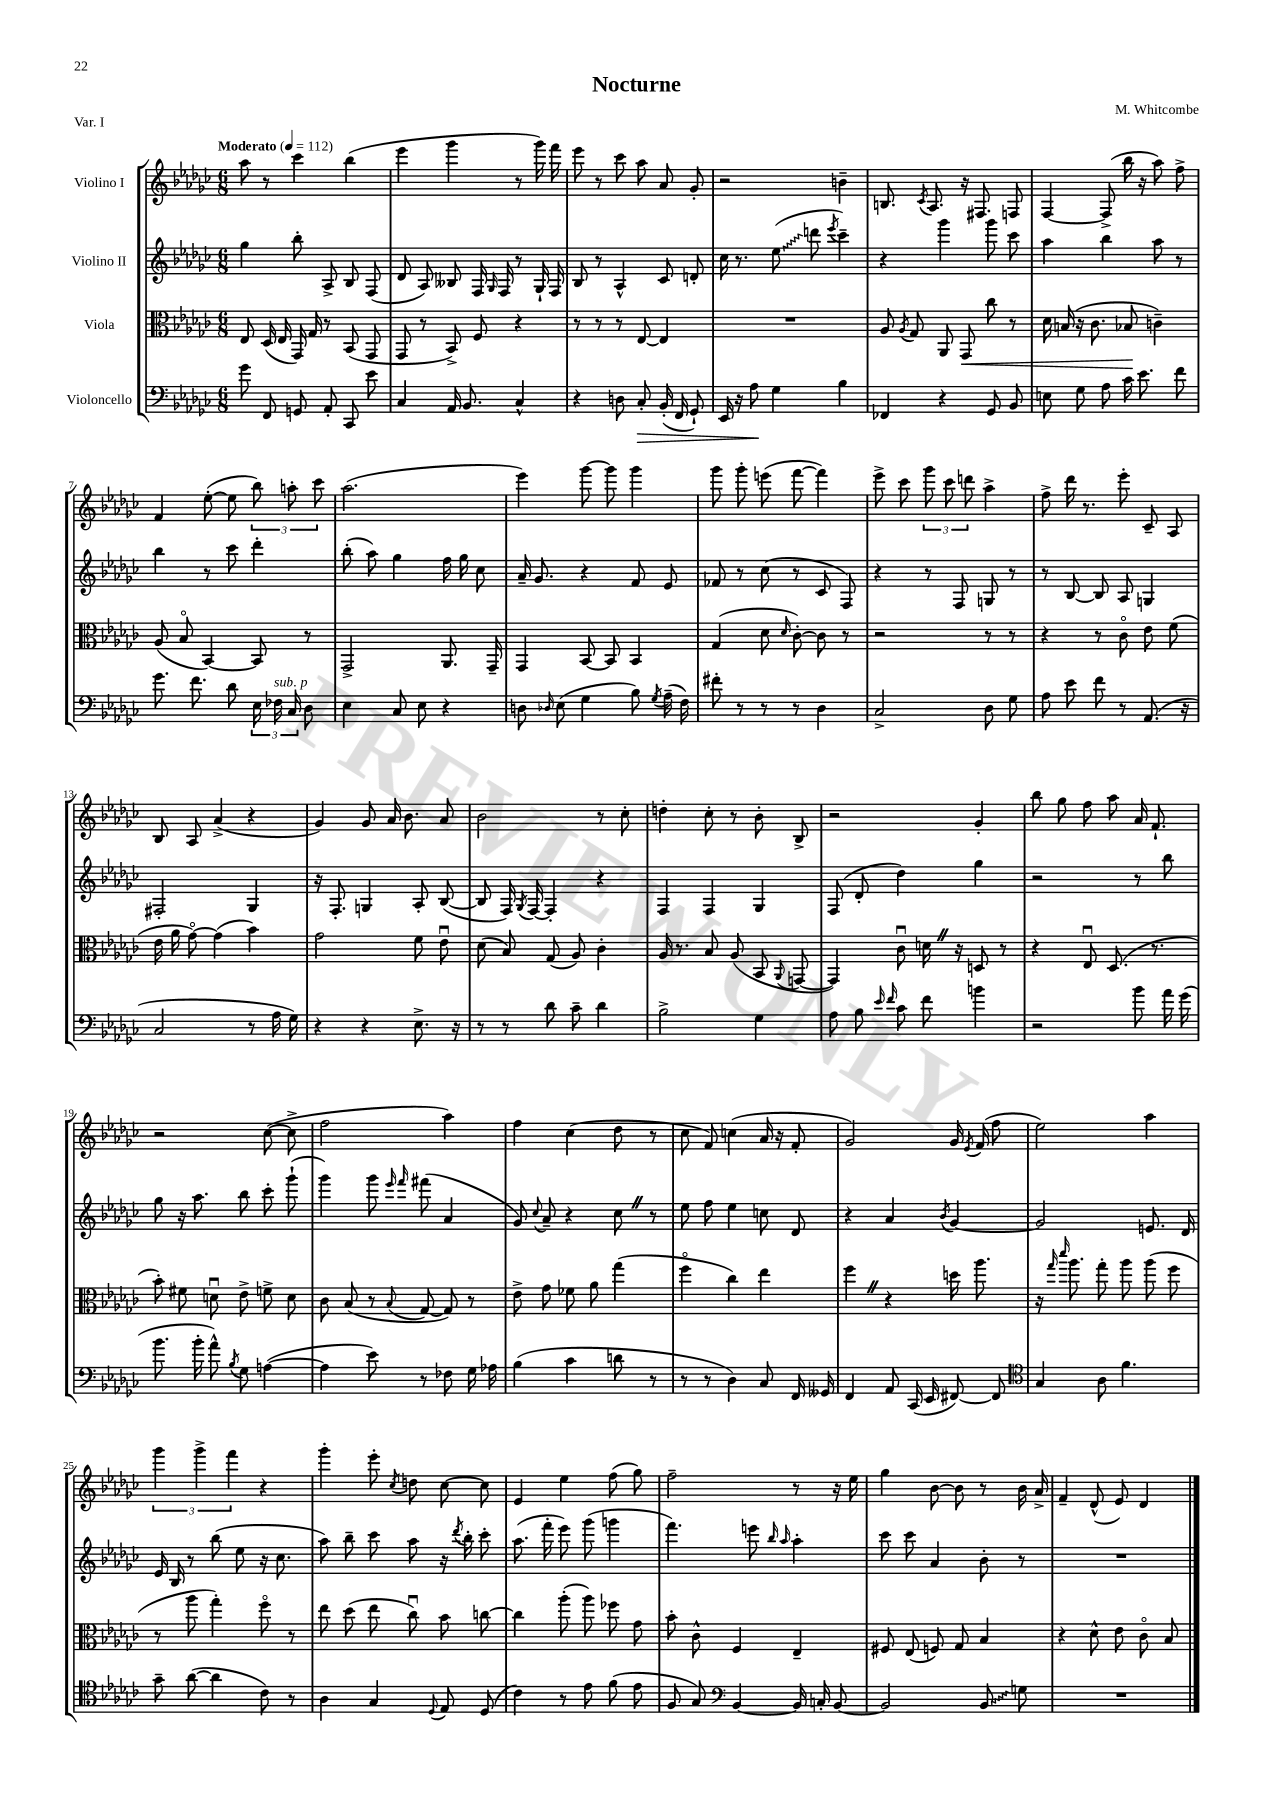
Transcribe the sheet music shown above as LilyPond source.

\header { title = "Nocturne" composer = "M. Whitcombe" piece = "Var. I" }
<<
\new StaffGroup <<
\new Staff = "s0" \with { instrumentName = "Violino I" } {
    \clef treble \key ges \major \numericTimeSignature \time 6/8 \tempo "Moderato" 4 = 112
    \autoBeamOff aes''8 r8 ces'''4 bes''4( |
    ees'''4 ges'''4 r8 ges'''16) f'''16 |
    ees'''8 r8 ces'''8 aes''8 aes'8 ges'8-. |
    r2 b'4-- |
    b8. \acciaccatura { ces'8 } aes8. r16 fis8. f8 |
    f4~ f8->( bes''16 r16 aes''8) f''8-> |
    f'4 ees''8~-.( ees''8 \tuplet 3/2 { bes''8) a''8-. ces'''8 } |
    aes''2.( |
    ees'''4) ges'''8~ ges'''8 ges'''4 |
    ges'''8 ges'''8-. e'''8( f'''8~ f'''4) |
    ees'''8-> ces'''8 \tuplet 3/2 { ges'''8 ces'''8 d'''8 } aes''4-> |
    f''8-> des'''16 r8. ees'''8-. ces'8-- aes8 |
    bes8 aes8 aes'4->( r4 |
    ges'4) ges'8 aes'16 bes'8. aes'8 |
    bes'2 r8 ces''8-. |
    d''4-. ces''8-. r8 bes'8-. bes8-> |
    r2 ges'4-. |
    bes''8 ges''8 f''8 aes''8 aes'16 f'8.-! |
    r2 ces''8~( ces''8-> |
    f''2 aes''4) |
    f''4 ces''4( des''8 r8 |
    ces''8 f'8) c''4( aes'16 r16 f'8-. |
    ges'2) ges'16 \acciaccatura { ees'8 } f'16( f''8 |
    ees''2) aes''4 |
    \tuplet 3/2 { ges'''4 ges'''4-> f'''4 } r4 |
    ges'''4-. ees'''8-. \acciaccatura { ces''8 } d''8 ces''8~ ces''8 |
    ees'4 ees''4 f''8( ges''8) |
    f''2-- r8 r16 ees''16 |
    ges''4 bes'8~ bes'8 r8 bes'16 aes'16-> |
    f'4-- des'8-^( ees'8) des'4 \bar "|." |
}
\new Staff = "s1" \with { instrumentName = "Violino II" } {
    \clef treble \key ges \major \numericTimeSignature \time 6/8
    \autoBeamOff ges''4 bes''8-. aes8-> bes8 f8( |
    des'8 aes8) beses8 f16 \grace { ges16 } f16 r8 ges16-! f16 |
    bes8 r8 aes4-^ ces'8 d'8-. |
    ces''16 r8. \once \override Glissando.style = #'zigzag ees''8\glissando( d'''8 \acciaccatura { ees'''8 } ces'''4--) |
    r4 ges'''4 ges'''8 ces'''8 |
    aes''4 bes''4 aes''8 r8 |
    bes''4 r8 ces'''8 des'''4-. |
    bes''8-.( aes''8) ges''4 f''16 ges''16 ces''8 |
    aes'16-- ges'8. r4 f'8 ees'8 |
    fes'8 r8 ces''8( r8 ces'8 f8) |
    r4 r8 f8 g8 r8 |
    r8 bes8~ bes8 aes8 g4 |
    fis2-. ges4 |
    r16 f8.-. g4 aes8-. bes8~( |
    bes8 f16) \acciaccatura { ges8 } f16~ f4-. r4 |
    f4 f4 ges4 |
    f8( des'8-. des''4) ges''4 |
    r2 r8 bes''8 |
    ges''8 r16 aes''8. bes''8 ces'''8-. ges'''8-!( |
    ges'''4) ges'''8 \grace { ees'''16 f'''16 } fis'''8( aes'4 |
    ges'8) \appoggiatura { ces''8 } aes'8-- r4 ces''8 \once \override BreathingSign.text = \markup { \musicglyph "scripts.caesura.straight" } \breathe r8 |
    ees''8 f''8 ees''4 c''8 des'8 |
    r4 aes'4 \acciaccatura { bes'8 } ges'4~ |
    ges'2 e'8. des'16 |
    ees'16 bes16 r8 bes''8( ees''8 r16 ces''8. |
    aes''8) bes''8-- ces'''8 aes''8 r16 \acciaccatura { des'''8 } bes''16-. ces'''8-. |
    aes''8.( f'''16-. ees'''8) ges'''8( g'''4 |
    f'''4.) e'''8 \grace { bes''16 aes''16 } aes''4-. |
    ces'''8 ces'''8 aes'4 bes'8-. r8 |
    R2. \bar "|." |
}
\new Staff = "s2" \with { instrumentName = "Viola" } {
    \clef alto \key ges \major \numericTimeSignature \time 6/8
    \autoBeamOff ees8 des16( ees16 ges,16) ges16 r8 bes,8( ges,8 |
    ges,8 r8 bes,8->) f8 r4 |
    r8 r8 r8 ees8~ ees4 |
    R2. |
    aes8 \acciaccatura { aes8 } ges8 aes,8 ges,8\< ces''8 r8 |
    des'16 b16( r16 ces'8. bes8\! c'4--) |
    aes8( bes8\flageolet bes,4~) bes,8 r8 |
    ges,2-> aes,8. ges,16-- |
    ges,4 bes,8~ bes,8 bes,4 |
    ges4( des'8 \grace { des'16 } ces'8~-.) ces'8 r8 |
    r2 r8 r8 |
    r4 r8 ces'8\flageolet ees'8 f'8( |
    ees'16 aes'16 ges'8~\flageolet) ges'4( bes'4) |
    ges'2 f'8 ees'8\downbow |
    des'8( bes8) ges8( aes8) ces'4-. |
    aes16 r8. bes8 aes8( bes,8 \appoggiatura { aes,8 } g,8~ |
    g,4) ces'8\downbow d'16 \once \override BreathingSign.text = \markup { \musicglyph "scripts.caesura.straight" } \breathe r16 d8 r8 |
    r4 ees8\downbow des8.( r8. |
    bes'8-.) fis'8 d'8\downbow ees'8-> f'8-> d'8 |
    ces'8 bes8( r8 \appoggiatura { bes8 } ges8~ ges8) r8 |
    ees'8-> ges'8 fes'8 aes'8 ges''4( |
    f''4\flageolet ces''4) ees''4 |
    f''4 \once \override BreathingSign.text = \markup { \musicglyph "scripts.caesura.straight" } \breathe r4 d''16 aes''8. |
    r16 \grace { ges''16 des'''16 } aes''8. ges''8-. aes''8 aes''8( f''8 |
    r8 aes''8 ges''4-.) f''8\flageolet r8 |
    ees''8 des''8( ees''8 ces''8\downbow) bes'8 c''8~ |
    c''4 aes''8-.( aes''8) fes''8 ges'8 |
    bes'8-. ces'8-^ f4 ees4-- |
    fis8 ees8( f8) ges8 bes4 |
    r4 des'8-^ ees'8 ces'8\flageolet bes8 \bar "|." |
}
\new Staff = "s3" \with { instrumentName = "Violoncello" } {
    \clef bass \key ges \major \numericTimeSignature \time 6/8
    \autoBeamOff ges'8 f,8 g,8 aes,8-. ces,8 ees'8 |
    ces4 aes,16 bes,8. ces4-^ |
    r4 d8 ces8-.\> bes,16-.( f,16 ges,8-!) |
    ees,16 r16 aes8\! ges4 bes4 |
    fes,4 r4 ges,8 bes,8 |
    e8 ges8 aes8 ces'16 ees'8. f'8 |
    ges'8. f'8. des'8 \tuplet 3/2 { ees16 fes16^\markup { \italic "sub. p" } ces16 } des8 |
    ees4 ces8 ees8 r4 |
    d8 \grace { des16 } ees8( ges4 bes8) \acciaccatura { ges8 } aes16--( f16) |
    fis'8-. r8 r8 r8 des4 |
    ces2-> des8 ges8 |
    aes8 ees'8 f'8 r8 aes,8.( r16 |
    ces2 r8 aes16 ges16) |
    r4 r4 ees8.-> r16 |
    r8 r8 des'8 ces'8-- des'4 |
    bes2-> ges4 |
    aes8 bes8 \grace { ees'16 f'16 } ces'8 f'8 b'4 |
    r2 bes'8 aes'16 ges'16( |
    bes'8. bes'16-. aes'8-^) \acciaccatura { bes8 } ges8 a4~( |
    a4 ees'8) r8 fes8 ges16 aes16 |
    bes4( ces'4 d'8 r8 |
    r8 r8 des4) ces8 f,16 geses,16 |
    f,4 aes,8 ces,16( ees,16 fis,8~) fis,8 |
    \clef tenor ges4 aes8 f'4. |
    ges'8-- aes'8~( aes'4 ces'8) r8 |
    aes4 ges4 \appoggiatura { des8 } ees8 des8( |
    ces'4) r8 ees'8 f'8( ees'8 |
    f8 ges8) \clef bass bes,4~ bes,16 c16-. bes,8~ |
    bes,2 \once \override Glissando.style = #'zigzag bes,8\glissando g8 |
    R2. \bar "|." |
}
>>
>>
